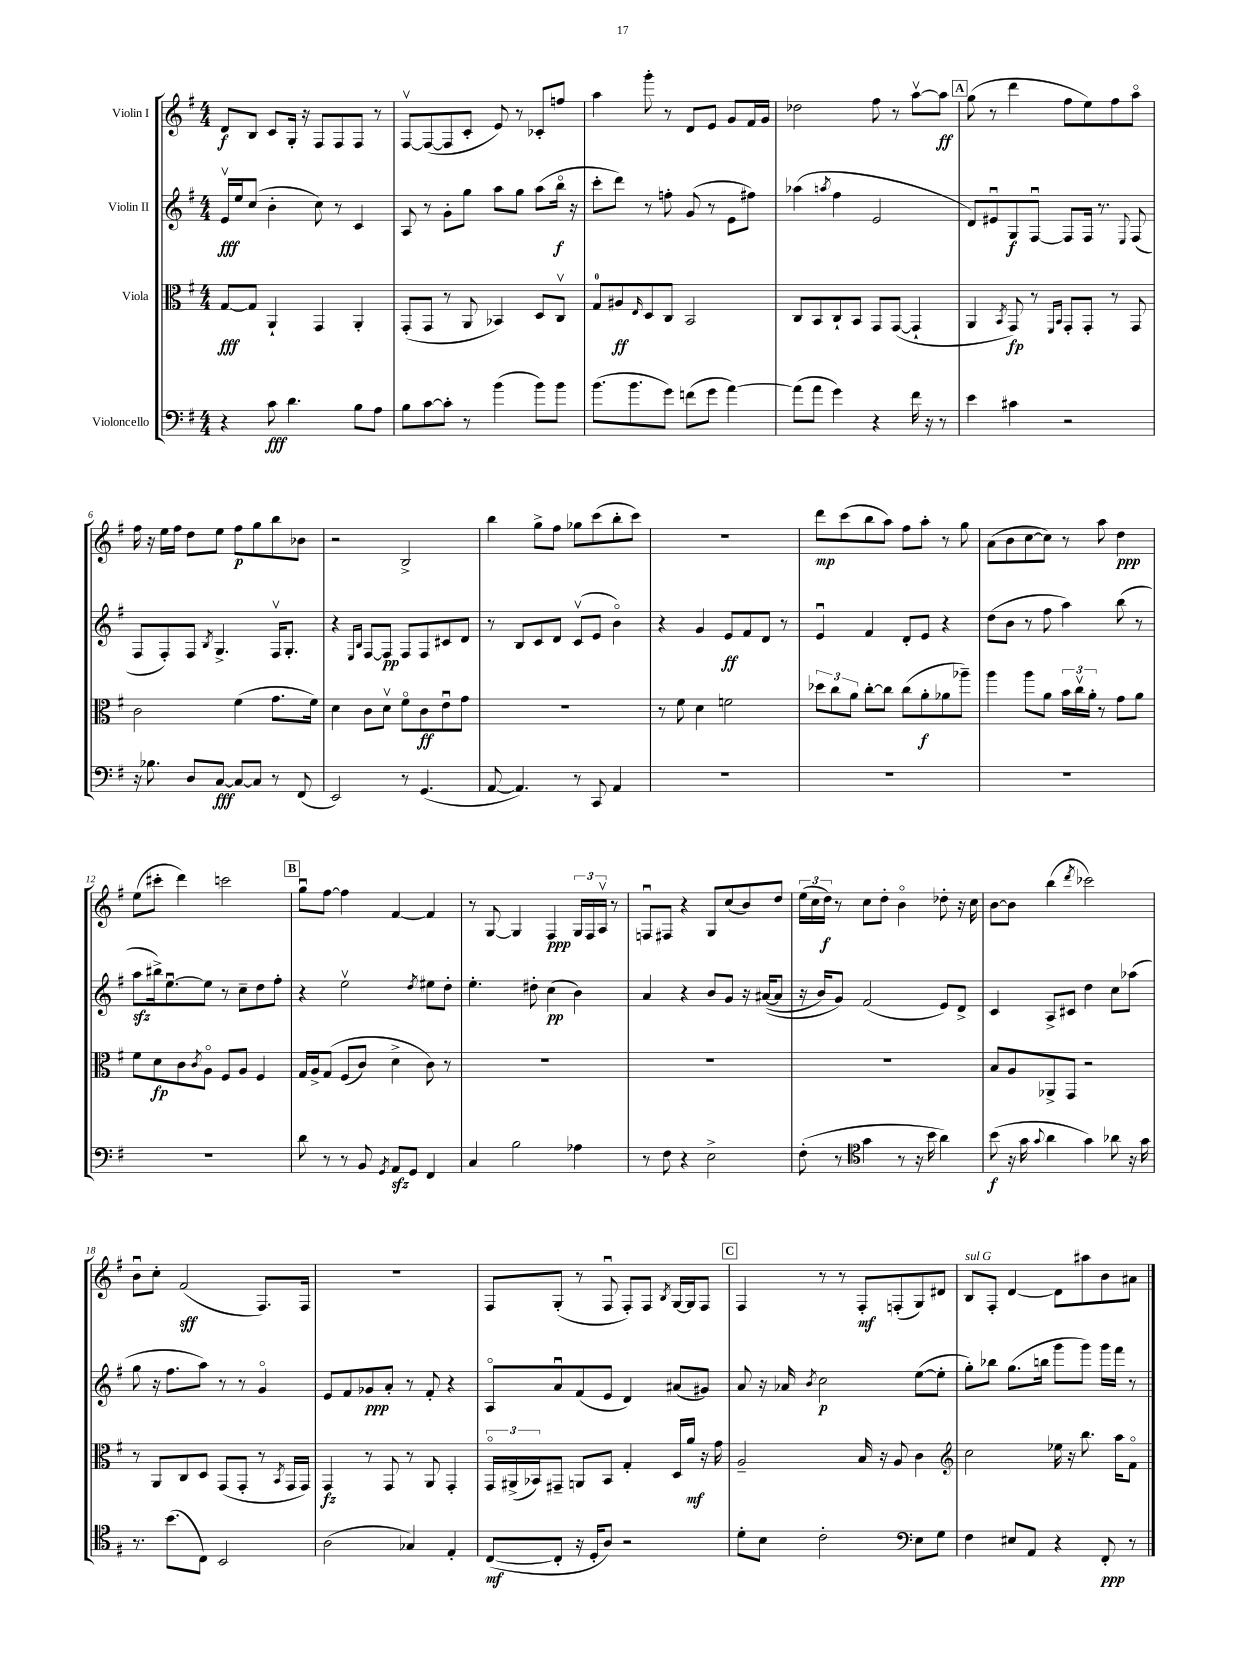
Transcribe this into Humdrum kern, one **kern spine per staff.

**kern	**kern	**kern	**kern
*staff4	*staff3	*staff2	*staff1
*clefF4	*clefC3	*clefG2	*clefG2
*k[f#]	*k[f#]	*k[f#]	*k[f#]
*M4/4	*M4/4	*M4/4	*M4/4
4r	[8G	16ev	8d
.	.	16ee	.
.	8G]	(8cc	8B
8c	4AA`	4b'	8c
4.d	.	.	16G'
.	.	.	16r
.	4GG	8cc)	8F#
.	.	8r	8F#
8B	4AA'	4c	8F#
8A	.	.	8r
=	=	=	=
8B	(8GG'	8A	[8F#v
[8c	8GG	8r	(8F#_
8c']	8r	8g'	8F#]
8r	8AA	8gg	8c'
(4b	4BB-)	8aa	8e)
.	.	8gg	8r
8b)	8D	(8aa	8c-'
8b	8Cv	16bbo	8ff
.	.	16r	.
=	=	=	=
(8.b	8G	8ccc'	4aa
.	8A#	8ddd)	.
8.b	.	.	.
.	16qqE	.	.
.	8D	8r	8ggg'
8g)	8C	8ff'	8r
(8f	2BB	(8g	8d
8g	.	8r	8e
[4a)	.	8e	8g
.	.	8ff#)	16f#
.	.	.	16g
=	=	=	=
(8a]	8C	(4aa-	2dd-
8a	8BB	.	.
.	.	8qaa	.
4g)	8C`	4ff#	.
.	8BB	.	.
4r	8GG	2e	8ff#
.	([8GG	.	8r
16f#	4GG`]	.	[8aav
16r	.	.	.
8r	.	.	8aa]
=	=	=	=
4e	4AA	8d)	(8gg
.	.	8e#u	8r
.	8qBB	.	.
4c#	8GG)	8G	4ddd
.	8r	[8F#u	.
.	16qqFF#	.	.
.	16qqBB	.	.
2r	8GG'	8F#]	8ff#
.	8GG'	16F#	8ee)
.	.	8.r	.
.	8r	.	8ff#
.	.	8qqE	.
.	8GG	(8F#	8aao
=	=	=	=
16r	2c	8F#	16ff#
8.B-	.	.	16r
.	.	8F#')	16ee
.	.	.	16ff#
8D	.	8F#	8dd
.	.	8qB	.
[8C	.	4.G^	8ee
8C_	(4f#	.	8ff#
8C]	.	.	8gg
8r	8.g	16F#v	8bb
.	.	8.G'	.
(8FF#	.	.	8b-
.	16f#)	.	.
=	=	=	=
2EE)	4d	4r	2r
.	.	16qqE	.
.	.	16qqB	.
.	8c	[8F#	.
.	8dv	8F#]	.
8r	8f#o	8F#	2B^
(4.GG	8c	8F#	.
.	8eu	8c#	.
.	8g	8d	.
=	=	=	=
[8AA	1r	8r	4bb
4.AA])	.	8B	.
.	.	8c	8gg^
.	.	8d	8ff#
8r	.	(8cv	8gg-
8CC	.	8e	(8ccc
4AA	.	4bo)	8bb'
.	.	.	8ccc)
=	=	=	=
1r	8r	4r	1r
.	8f#	.	.
.	4d	4g	.
.	2f	8e	.
.	.	8f#	.
.	.	8d	.
.	.	8r	.
=	=	=	=
1r	12dd-	4eu	8ddd
.	12cc	.	.
.	.	.	(8ccc
.	12a	.	.
.	[8cc'	4f#	8bb
.	8cc]	.	8aa)
.	(8cc	8d'	8ff#
.	8a'	8e	8aa'
.	8a-	4r	8r
.	8aa-~)	.	8gg
=	=	=	=
1r	4aa	(8dd	(8a
.	.	8b	8b
.	8aa	8r	[8cc
.	8a	8ff#	8cc])
.	24b	4aa)	8r
.	24ccv	.	.
.	24a'	.	.
.	8r	.	8aa
.	8g	(8bb	4dd
.	8a	8r	.
=	=	=	=
1r	8f#	8aa	(8ee
.	8d	16bb#^)	8ccc#'
.	.	[8.eeu	.
.	8c	.	4ddd)
.	8qc	.	.
.	8Ao	8ee]	.
.	8F#	8r	2ccc
.	8A	8cc~	.
.	4F#	8dd	.
.	.	8ff#'	.
=	=	=	=
8d	16G	4r	8ggu
.	16A^	.	.
8r	&(8G	.	[8ff#
8r	(8F#	2eev	4ff#]
8BB	8c)	.	.
8qGG	.	.	.
8AA	4d^	.	[4f#
8GG	.	.	.
.	.	8qdd	.
4FF#	8c&)	8ee#	4f#]
.	8r	8dd'	.
=	=	=	=
4C	1r	4.ee'	8r
.	.	.	[8G
2B	.	.	4G]
.	.	8dd#'	.
.	.	(4cc	4F#
4A-	.	4b)	24G
.	.	.	24F#
.	.	.	24Av
.	.	.	8r
=	=	=	=
8r	1r	4a	8Fu
8F#	.	.	8F#
4r	.	4r	4r
2E^	.	8b	8G
.	.	8g	(8cc
.	.	16r	8b)
.	.	&(([16a#	.
.	.	8a#]	8dd
=	=	=	=
(8F#'	1r	16r	(24ee
.	.	.	24cc
.	.	16b)	.
.	.	.	24dd)
8r	.	8g&)	8r
*clefC4	*	*	*
4g	.	(2f#	8cc
.	.	.	8dd'
8r	.	.	4bo
16r	.	.	.
16b	.	.	.
4a)	.	8e)	8dd-'
.	.	8d^	16r
.	.	.	16cc
=	=	=	=
(8b	8B	4c	[8b
16r	8A	.	8b]
16g	.	.	.
8qqg	.	.	.
4a	8AA-^	8A^	(4bb
.	8GG	8c#	.
.	.	.	8qddd
4g)	2r	4dd	2ccc-)
8a-	.	8cc	.
16r	.	(8aa-	.
16g	.	.	.
=	=	=	=
8.r	8r	8gg	8bu
.	8AA	16r	8cc'
(8.b	.	8.ff#	.
.	8C	.	(2f#
8C)	8D	8aa)	.
2BB	(8GG	8r	.
.	8GG'	8r	.
.	8r	4go	8.F#)
.	8qBB	.	.
.	16GG	.	.
.	16GG)	.	16F#
=	=	=	=
(2A	4GG	8e	1r
.	.	8f#	.
.	8r	8g-	.
.	8GG	8a'	.
4G-)	8r	8r	.
.	8AA	8f#'	.
4E'	4GG'	4r	.
=	=	=	=
([8C	24GGo	8Ao	8F#
.	(24AA#^	.	.
.	24BB-)	.	.
8C']	8GG#~	8au	(8G'
16r	8AA	(8f#	8r
16D'	.	.	.
8A)	8BB-	8e	8F#u
2r	4G'	4d)	8F#')
.	.	.	8F#
.	.	.	8qB
.	16D	(8a#	[16G
.	16a	.	16G]
.	16r	8g#)	8F#
.	16g	.	.
=	=	=	=
8d'	2A~	8a	4F#
8B	.	16r	.
.	.	16a-	.
.	.	8qb	.
2c'	.	2cc	8r
.	.	.	8r
.	16B	.	8F#'
.	16r	.	.
.	8A	.	(8F'
*clefF4	*	*	*
8E	4c	([8ee	8G)
8G	.	8ee']	8d#
=	=	=	=
*	*clefG2	*	*
4F#	2cc	8gg')	8B
.	.	8bb-	8F#'
8E#	.	(8.gg	[4d
8AA	.	.	.
.	.	16bb	.
4r	16ee-	8ggg	8d]
.	16r	.	.
.	8.bb	8ggg)	8aa#
8FF#'	.	16ggg	8b
.	16aa	16fff#	.
8r	8f#o	8r	8a#
==	==	==	==
*-	*-	*-	*-
